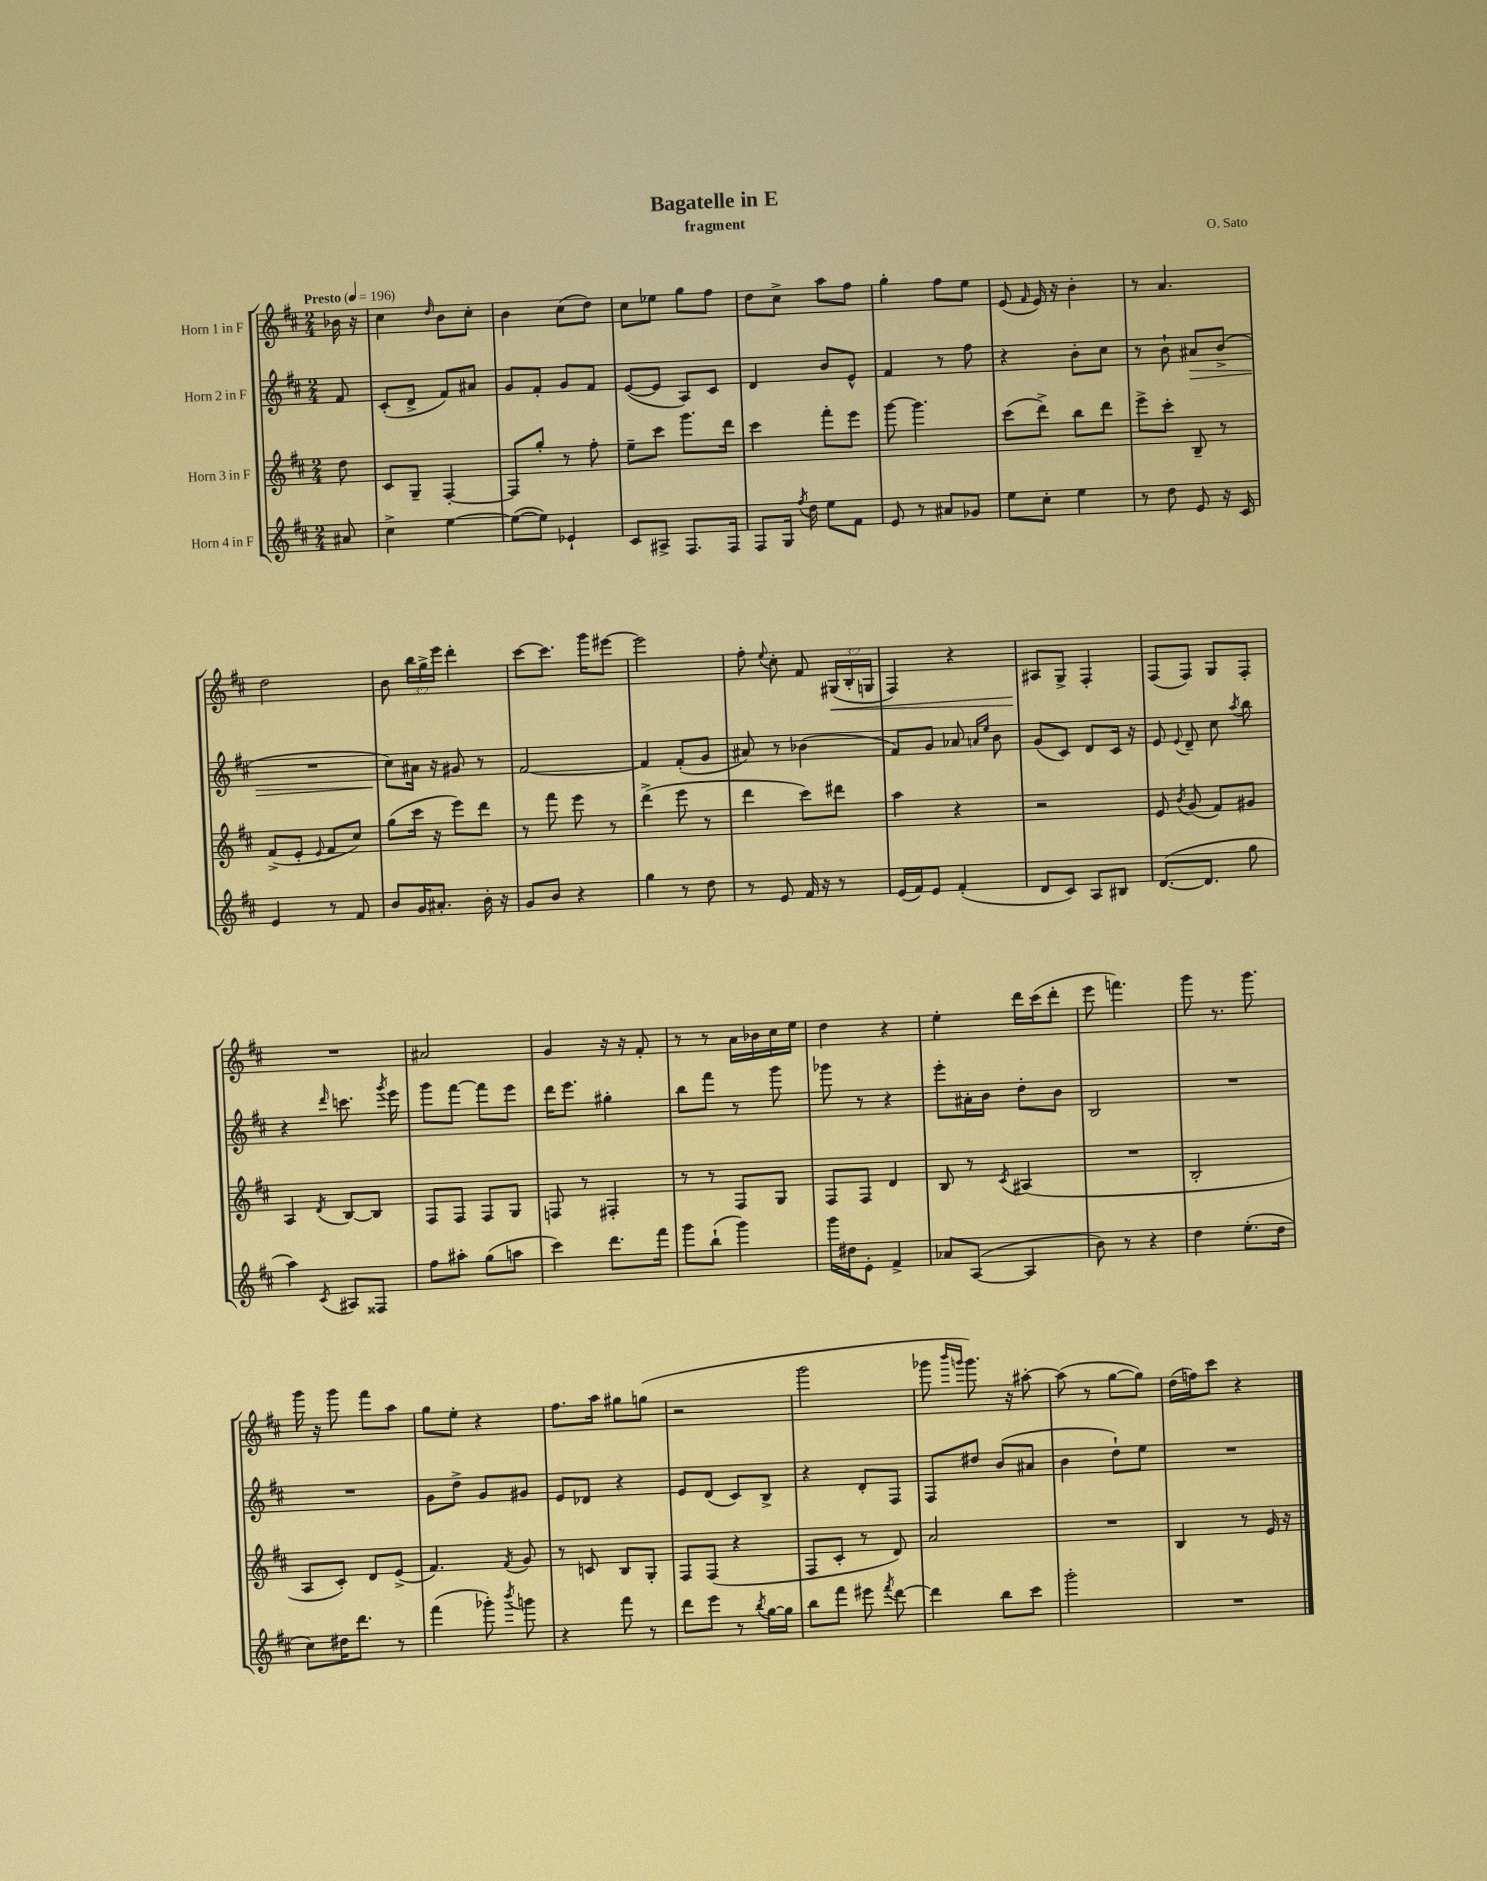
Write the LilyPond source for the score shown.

\header { title = "Bagatelle in E" composer = "O. Sato" subtitle = "fragment" }
<<
\new StaffGroup <<
\new Staff = "s0" \with { instrumentName = "Horn 1 in F" } {
    \clef treble \key d \major \numericTimeSignature \time 2/4 \override Staff.TupletNumber.text = #tuplet-number::calc-fraction-text \partial 8 \tempo "Presto" 4 = 196
    \autoBeamOff bes'16 r16 |
    cis''4 \grace { d''16 } b'8[ cis''8]-. |
    b'4 cis''8[( d''8]) |
    cis''8[ ees''8] g''8[ fis''8] |
    d''8[ cis''8]-> a''8[ fis''8] |
    g''4-. fis''8[ e''8] |
    e'8( \grace { fis'16 } e'16) r16 b'4-. |
    r8 a'4. |
    d''2 |
    b'8 \tuplet 3/2 { b''16[ g''16-> e'''16] } d'''4-. |
    cis'''8[~ cis'''8.] g'''16[ eis'''8]~ |
    eis'''2 |
    fis''8-. \appoggiatura { e''8 } cis''8-. fis'8 \tuplet 3/2 { gis16[\<( b16-. g16] } |
    fis4) r4 |
    ais8[\! g8]-> fis4-. |
    fis8[( fis8]) g8[ fis8]-. |
    R2 |
    ais'2 |
    g'4 r16 r16 fis'8-. |
    r8 r8 a'16[ bes'16 cis''16 e''16] |
    d''4 r4 |
    e''4-. d'''16[ cis'''16( d'''8]-. |
    e'''8 f'''4.) |
    g'''8 r8. g'''8. |
    g'''16 r16 g'''8 fis'''8[ a''8] |
    g''8[ e''8]-. r4 |
    fis''8.[ a''16] gis''8[ g''8]( |
    r2 |
    g'''2 |
    ges'''8 \grace { b'''16[ g'''16] } g'''8.) r16 ais''8~-. |
    ais''8( r8 g''8[~ g''8]) |
    d''16[( f''16) cis'''8] r4 \bar "|." |
}
\new Staff = "s1" \with { instrumentName = "Horn 2 in F" } {
    \clef treble \key d \major \numericTimeSignature \time 2/4 \partial 8
    \autoBeamOff fis'8 |
    cis'8[-.( d'8]-> fis'8[) ais'8] |
    g'8[ fis'8]-. g'8[ fis'8] |
    e'8[~( e'8] a8[) cis'8] |
    d'4 b'8[ e'8]-^ |
    fis'4 r8 fis''8 |
    r4 b'8[-. cis''8] |
    r8 b'8-! ais'8[\> b'8]->( |
    R2 |
    cis''8[\!) ais'16] r16 gis'8 r8 |
    fis'2~ |
    fis'4 fis'8[-.( g'8] |
    ais'8) r8 bes'4( |
    fis'8[) g'8] aes'8 \grace { a'16[ e''16] } b'8 |
    g'8[( cis'8]) d'8[ cis'16] r16 |
    e'8 \appoggiatura { e'8 } d'8-- cis''8 \acciaccatura { a''8 } b''8 |
    r4 \grace { d'''16 } c'''8. \acciaccatura { g'''8 } e'''16 |
    g'''8[ fis'''8]~ fis'''8[ e'''8] |
    d'''16[ e'''8.] gis''4-. |
    b''8[ fis'''8] r8 g'''8 |
    ges'''8 r8 r4 |
    e'''8[-. ais'16-. b'16] d''8[-. b'8] |
    b2 |
    R2 |
    R2 |
    g'8[ d''8]-> g'8[ gis'8] |
    e'8[ des'8] r4 |
    e'8[ d'8]( cis'8[) b8]-> |
    r4 d'8[-. fis8] |
    fis8[ dis''8] b'8[( ais'8] |
    b'4 d''8[-!) e''8] |
    R2 \bar "|." |
}
\new Staff = "s2" \with { instrumentName = "Horn 3 in F" } {
    \clef treble \key d \major \numericTimeSignature \time 2/4 \partial 8
    \autoBeamOff d''8 |
    cis'8[ g8]-- fis4~-. |
    fis8[ g''8]-. r8 fis''8-. |
    e''8[-- cis'''8] g'''8.[ d'''16] |
    cis'''4 fis'''8[-. e'''8] |
    g'''8~ g'''4. |
    cis'''8[( d'''8]->) b''8[ d'''8] |
    e'''8[-> cis'''8]-. b8-- r8 |
    fis'8[->( e'8]-. \appoggiatura { e'8 } fis'8[ cis''8]) |
    g''8[( cis'''16] r16 e'''8[) d'''8] |
    r8 fis'''8 e'''8 r8 |
    d'''4->( e'''8 r8 |
    d'''4 cis'''8[) dis'''8] |
    a''4 r4 |
    r2 |
    e'8 \acciaccatura { b'8 } g'8( fis'8[) gis'8] |
    a4 \acciaccatura { d'8 } b8[~ b8] |
    fis8[ fis8] fis8[ g8] |
    f8 r8 fis4-. |
    r8 r8 fis8[ g8] |
    fis8[ fis8] d'4 |
    b8 r8 \acciaccatura { cis'8 } ais4( |
    R2 |
    b2-. |
    a8[ cis'8]-.) d'8[ e'8]->( |
    fis'4.) \acciaccatura { fis'8 } g'8 |
    r8 c'8 b8[ g8]-. |
    fis8[ fis8]( r4 |
    fis8[ cis'8]-. r8 d'8) |
    a'2 |
    R2 |
    b4 r8 e'16 r16 \bar "|." |
}
\new Staff = "s3" \with { instrumentName = "Horn 4 in F" } {
    \clef treble \key d \major \numericTimeSignature \time 2/4 \partial 8
    \autoBeamOff ais'8 |
    cis''4-> e''4~ |
    e''8[~( e''8]) ees'4-! |
    cis'8[ ais8]-> fis8.[ fis16] |
    fis8[ g16] \acciaccatura { fis''8 } d''16 e''8[ fis'8] |
    e'8 r8 ais'8[ ges'8] |
    e''8[ cis''8]-. e''4 |
    r8 d''8 e'8 r16 cis'16 |
    e'4 r8 fis'8 |
    b'8[ g'16 ais'8.]-. b'16-. r16 |
    g'8[ b'8] r4 |
    g''4 r8 d''8 |
    r8 e'8 fis'16 r16 r8 |
    e'16[( fis'16) e'8] fis'4-.( |
    d'8[ cis'8]) a8[ bis8] |
    d'8.[~( d'8.] g''8 |
    a''4) \acciaccatura { cis'8 } ais8[ fisis8] |
    fis''8[ ais''8]-. g''8[( a''8] |
    cis'''4) d'''8.[ fis'''16] |
    g'''8[ b''8]-!( g'''4) |
    g'''16[ dis''16 e'8]-. fis'4-> |
    aes'8[ a8]~( a4 |
    b'8) r8 r4 |
    d''4 e''8.[-.( d''16] |
    cis''8[) dis''16 d'''8.] r8 |
    fis'''4( ges'''8-.) \acciaccatura { b'''8 } g'''8 |
    r4 fis'''8 r8 |
    d'''8[ e'''8] r8 \acciaccatura { b''8 } g''16[~ g''16] |
    b''8[ fis'''8] eis'''8 \acciaccatura { fis'''8 } d'''8~ |
    d'''4 b''8[ cis'''8] |
    g'''2-. |
    R2 \bar "|." |
}
>>
>>
\layout { \context { \Score \remove "Bar_number_engraver" } }
